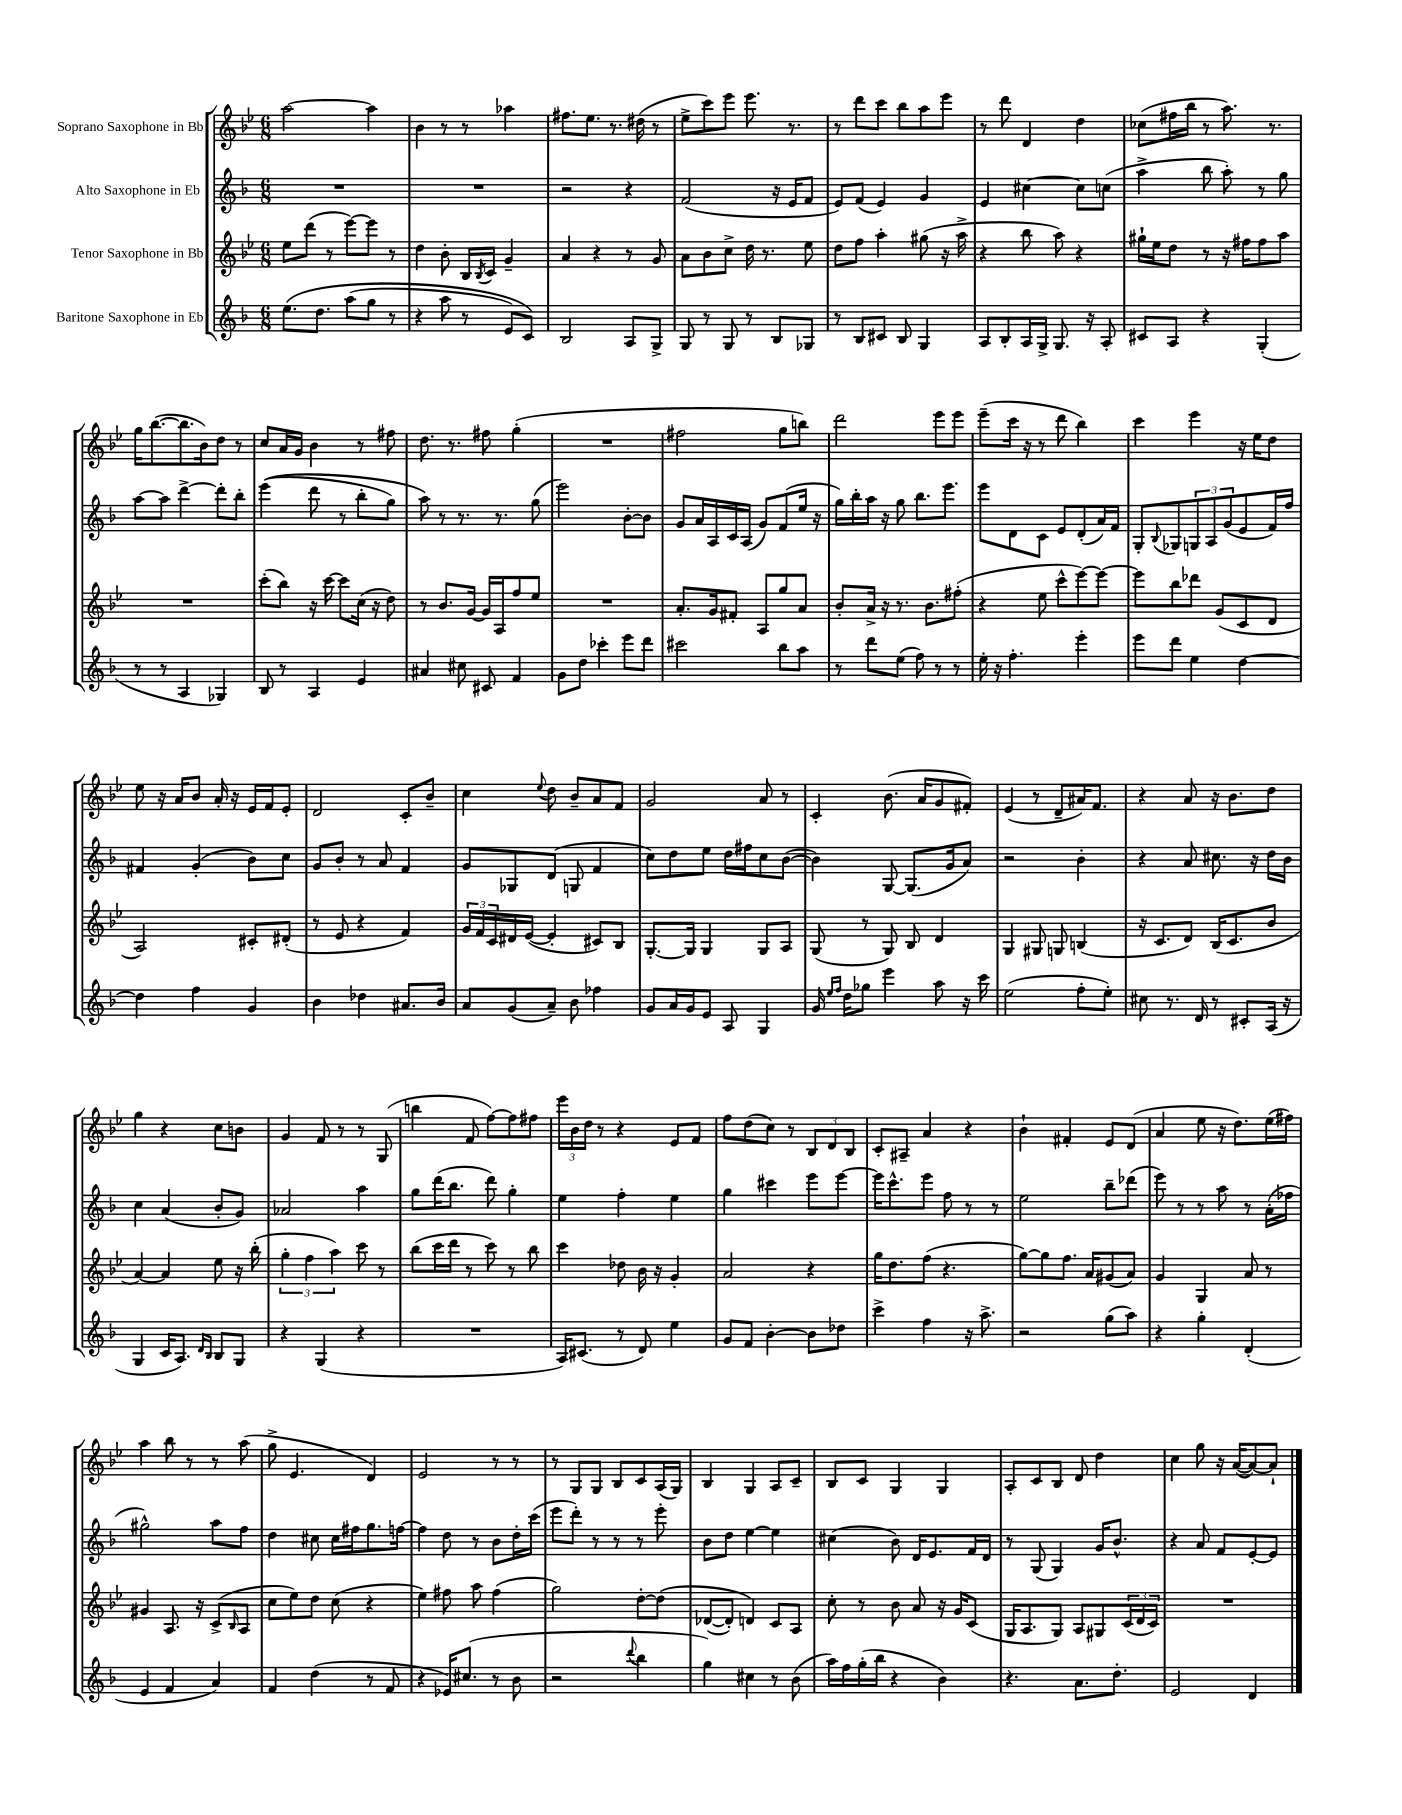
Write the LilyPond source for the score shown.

<<
\new StaffGroup <<
\new Staff = "s0" \with { instrumentName = "Soprano Saxophone in Bb" } {
    \clef treble \key bes \major \numericTimeSignature \time 6/8
    a''2~ a''4 |
    bes'4 r8 r8 aes''4 |
    fis''8. ees''8. r8. dis''16( r8 |
    ees''8-> c'''8) ees'''8 ees'''8. r8. |
    r8 d'''8 c'''8 bes''8 a''8 ees'''8 |
    r8 d'''8 d'4 d''4 |
    ces''8( fis''16 bes''16 r8 a''8.) r8. |
    g''16 bes''8.~( bes''8. bes'16) d''8 r8 |
    c''8 a'16 g'16 bes'4 r8 fis''8 |
    d''8. r8. fis''8 g''4-.( |
    R2. |
    fis''2 g''8 b''8) |
    d'''2 ees'''8 ees'''8 |
    ees'''8--( c'''16 r16 r8 d'''8 bes''4) |
    c'''4 ees'''4 r16 ees''16 d''8 |
    ees''8 r16 a'16 bes'8 a'16-. r16 ees'16 f'16 ees'8-. |
    d'2 c'8-. bes'8-- |
    c''4 \appoggiatura { ees''8 } d''8 bes'8-- a'8 f'8 |
    g'2 a'8 r8 |
    c'4-. bes'8.( a'16 g'8 fis'8-.) |
    ees'4( r8 d'8-- ais'16) f'8. |
    r4 a'8 r16 bes'8. d''8 |
    g''4 r4 c''8 b'8 |
    g'4 f'8 r8 r8 g8( |
    b''4 f'8 f''8~) f''8 fis''8 |
    \tuplet 3/2 { ees'''16 bes'16 d''16 } r8 r4 ees'8 f'8 |
    f''8 d''8( c''8) r8 \tuplet 3/2 { bes8 d'8 bes8 } |
    c'8-. ais8-- a'4 r4 |
    bes'4-! fis'4-. ees'8 d'8( |
    a'4 ees''8 r16 d''8.) ees''16( fis''16) |
    a''4 bes''8 r8 r8 a''8( |
    g''8-> ees'4. d'4) |
    ees'2 r8 r8 |
    r8 g8 g8 bes8 c'8 a16( g16) |
    bes4 g4 a8 c'8-- |
    bes8 c'8 g4 g4 |
    a8-. c'8 bes8 d'8 d''4 |
    c''4 g''8 r16 a'16~( a'8~) a'8-! \bar "|." |
}
\new Staff = "s1" \with { instrumentName = "Alto Saxophone in Eb" } {
    \clef treble \key f \major \numericTimeSignature \time 6/8
    R2. |
    R2. |
    r2 r4 |
    f'2( r16 e'16 f'8 |
    e'8) f'8( e'4) g'4 |
    e'4 cis''4~ cis''8 c''8( |
    a''4-> bes''8 a''8-.) r8 g''8 |
    a''8~ a''8 d'''4~-> d'''8-. bes''8-. |
    e'''4(\( d'''8 r8 bes''8-. g''8) |
    a''8\) r8 r8. r8. g''8( |
    e'''2) bes'8~-. bes'8 |
    g'8 a'16 a16 c'16 a16( g'8) f'8( e''16 r16 |
    g''16) bes''16-. a''16 r16 g''8 bes''8. e'''8. |
    e'''8 d'8 c'8 e'8 d'8-.( a'16) f'16 |
    g8-. \appoggiatura { bes8 } ges8 \tuplet 3/2 { g8 a8 g'8( } e'8 f'16) f''16 |
    fis'4 g'4-.( bes'8) c''8 |
    g'8 bes'8-. r8 a'8 f'4 |
    g'8 ges8 d'8( g8 f'4 |
    c''8) d''8 e''8 d''16 fis''16 c''8 bes'8~( |
    bes'4) g8~ g8.( g'16 a'8) |
    r2 bes'4-. |
    r4 a'8 cis''8. r16 d''16 bes'16 |
    c''4 a'4( bes'8-. g'8) |
    aes'2 a''4 |
    g''8 d'''16( bes''8. d'''8) g''4-. |
    e''4 f''4-. e''4 |
    g''4 cis'''4 e'''8 e'''8~ |
    e'''16 c'''8.-^ e'''8 f''8 r8 r8 |
    e''2 bes''8-- des'''8( |
    e'''8) r8 r8 a''8 r8 a'16-.( fes''16 |
    gis''2-^) a''8 f''8 |
    d''4 cis''8 cis''16 fis''16 g''8. f''16~ |
    f''4 d''8 r8 bes'8 d''16-. c'''16( |
    e'''8 d'''8-.) r8 r8 r8 e'''8-. |
    bes'8 d''8 e''4~ e''4 |
    cis''4( bes'8) d'16 e'8. f'16 d'16 |
    r8 g8( g4) g'16 bes'8.-^ |
    r4 a'8 f'8 e'8~-. e'8 \bar "|." |
}
\new Staff = "s2" \with { instrumentName = "Tenor Saxophone in Bb" } {
    \clef treble \key bes \major \numericTimeSignature \time 6/8
    ees''8 d'''8( r8 ees'''8~) ees'''8 r8 |
    d''4 bes'8-. bes16 \acciaccatura { bes8 } c'16 g'4-- |
    a'4 r4 r8 g'8 |
    a'8 bes'8 c''8-> d''16 r8. ees''8 |
    d''8 f''8 a''4-. gis''8( r16 a''16-> |
    r4 bes''8 a''8) r4 |
    gis''16-! ees''16 d''8 r8 r16 fis''16 fis''8 a''8 |
    R2. |
    c'''8-.( bes''8) r16 c'''16~ c'''8 c''16( r16 d''8) |
    r8 bes'8. g'16~ g'16 a16 f''8 ees''8 |
    R2. |
    a'8.-. g'16 fis'8-. a8 g''8 a'8 |
    bes'8-. a'16-> r16 r8. bes'8. fis''8-.( |
    r4 ees''8 c'''8-^ ees'''8~) ees'''8~ |
    ees'''8 bes''8 des'''8 g'8( c'8 d'8 |
    a2) cis'8-. dis'8-.( |
    r8 ees'8 r4 f'4) |
    \tuplet 3/2 { g'16 f'16 c'16 } dis'16 ees'16~( ees'4-. cis'8) bes8 |
    g8.~-. g16 g4 g8 a8 |
    g8( r8 g8) bes8 d'4 |
    g4 gis8 g8 b4( |
    r16 c'8. d'8) bes16( c'8. bes'8 |
    a'4~) a'4 ees''8 r16 bes''16-.( |
    \tuplet 3/2 { g''4-. f''4 a''4) } c'''8 r8 |
    bes''8( c'''16 d'''16 r8 c'''8) r8 bes''8 |
    c'''4 des''8 bes'16 r16 g'4-. |
    a'2 r4 |
    g''16 d''8. f''8( r4. |
    g''8~) g''8 f''8. a'16 gis'8( a'8) |
    g'4 g4 a'8 r8 |
    gis'4 a8. r16 c'8->( \grace { bes16 } a8 |
    c''8 ees''8) d''8 c''8( r4 |
    ees''4) fis''8 a''8 fis''4( |
    g''2) d''8~-. d''8\( |
    des'8~( des'8-.) d'4\) c'8 a8 |
    c''8-. r8 bes'8 a'8 r16 g'16 c'8( |
    g16 a8. g8) a8 gis8 \tuplet 3/2 { c'16( d'16 c'16) } |
    R2. \bar "|." |
}
\new Staff = "s3" \with { instrumentName = "Baritone Saxophone in Eb" } {
    \clef treble \key f \major \numericTimeSignature \time 6/8
    e''8.\( d''8. a''8( g''8 r8 |
    r4 a''8 r8 e'8) c'8\) |
    bes2 a8 g8-> |
    g8 r8 g8 r8 bes8 ges8 |
    r8 bes8 cis'8 bes8 g4 |
    a8 bes8-. a16 g16-> g8. r16 a8-. |
    cis'8 a8 r4 g4-.( |
    r8 r8 a4 ges4) |
    bes8 r8 a4 e'4 |
    ais'4 cis''8 cis'8 f'4 |
    g'8 d''8 ces'''4-. e'''8 d'''8 |
    cis'''2 bes''8 a''8 |
    r8 d'''8 e''8( f''8) r8 r8 |
    e''16-. r16 f''4.-. e'''4-. |
    e'''8 d'''8 e''4 d''4~ |
    d''4 f''4 g'4 |
    bes'4 des''4 ais'8. bes'16 |
    a'8 g'8( a'8--) bes'8 fes''4 |
    g'8 a'16 g'16 e'8 a8 g4 |
    g'16 \grace { e''16 f''16 } d''16 ges''8 e'''4 a''8 r16 c'''16 |
    e''2( f''8-. e''8-.) |
    cis''8 r8. d'16 r8 cis'8-. a16( r16 |
    g4 c'16 a8.) \grace { d'16 bes16 } bes8 g8 |
    r4 g4( r4 |
    R2. |
    a16) cis'8.( r8 d'8) e''4 |
    g'8 f'8 bes'4~-. bes'8 des''8 |
    c'''4-> f''4 r16 a''8.-> |
    r2 g''8( a''8) |
    r4 g''4-. d'4-.( |
    e'4 f'4 a'4) |
    f'4 d''4( r8 f'8 |
    r4 ees'16) cis''8.( r8 bes'8 |
    r2 \appoggiatura { d'''8 } bes''4 |
    g''4) cis''4 r8 bes'8( |
    a''16) f''16 g''16-.( bes''16 r4 bes'4) |
    r4. a'8. d''8.-. |
    e'2 d'4 \bar "|." |
}
>>
>>
\layout { \context { \Score \remove "Bar_number_engraver" } }
